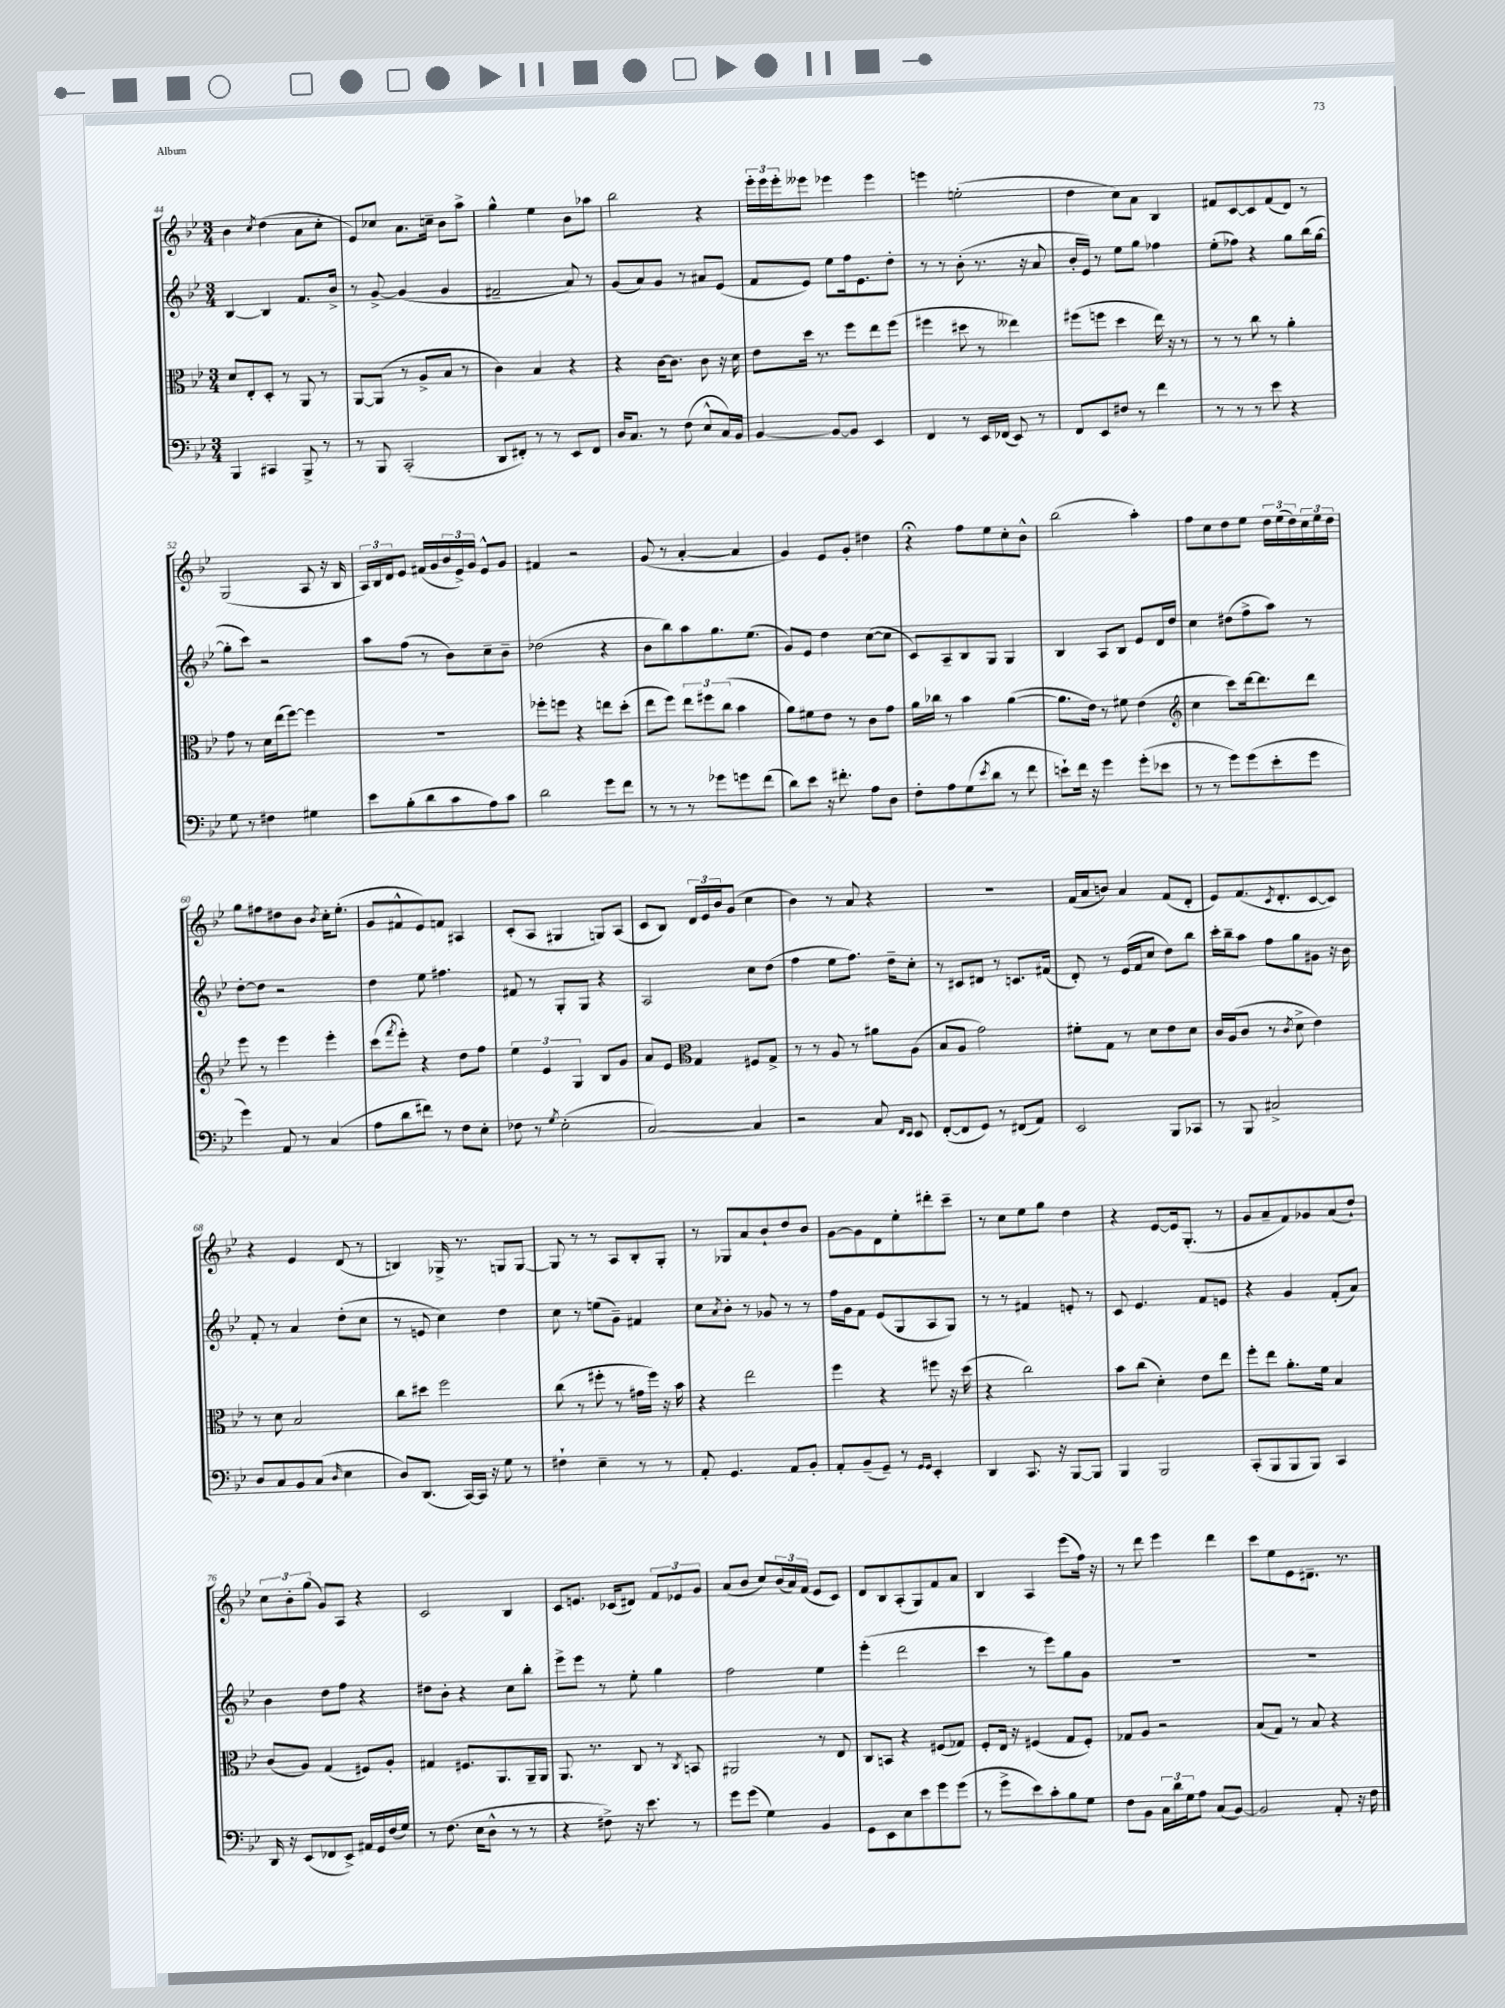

**kern	**kern	**kern	**kern
*part4	*part3	*part2	*part1
*staff4	*staff3	*staff2	*staff1
*clefF4	*clefC3	*clefG2	*clefG2
*k[b-e-]	*k[b-e-]	*k[b-e-]	*k[b-e-]
*M3/4	*M3/4	*M3/4	*M3/4
=44	=44	=44	=44
4BBB-/	8d/L	[4B-/	4b-\
.	8E-'/	.	.
.	.	.	8qcc/
4CC#X/	8D'/J	4B-/]	(4dd\
.	8r	.	.
8BBB-^/	8AA/	8.f/L	8a\L
8r	8r	.	8cc'\J
.	.	16b-^/Jk	.
=45	=45	=45	=45
8r	[8AA/L	8r	8e-/L)
8BBB-/	(8AA/J]	[8g^/	8cc-X/J
(2CC'/	8r	(4g/]	8.a\L
.	8A^/L	.	.
.	.	.	16ccn~\Jk
.	8B-/J	4g/	8b-\L
.	8r	.	8aa^\J
=46	=46	=46	=46
8DD/L	4c\)	2f#X~/	4gg^^\
8FF#X'/J)	.	.	.
8r	4B-/	.	4ee-\
8r	.	.	.
8EE-/L	4r	8a/)	8b-\L
8FF#/J	.	8r	8aa-X\J
=47	=47	=47	=47
16D/KL	4r	(8g/L	2bb-\
8.C/J	.	.	.
.	.	8a/)	.
8r	[16c\KL	8g/J	.
.	8.c\J]	.	.
(8F\	.	8r	.
8E-^^/L	8c\	8a#X/L	4r
16C/L)	16r	(8e-/J	.
16BB-/JJ	16d\	.	.
=48	=48	=48	=48
[4BB-/	8e-\L	8f/L	24eee-'\LL
.	.	.	24eee-\
.	.	.	24eee-'\J
.	16dd\Jk	8e-/J)	8eee--X\J
.	8.r	.	.
8BB-/L_	.	8ee-\L	4eee-X\
8BB-/J]	8ff\L	16ff\k	.
.	.	8.e-\	.
4EE-/	8ee-\	.	4eee-\
.	(8ff\J	8dd'\J	.
=49	=49	=49	=49
4FF/	4ff#X\	8r	4eeen\
.	.	8r	.
8r	8dd#X\	(8b-'\	(2een'\
16EE-/LL	8r	8.r	.
(16FF-X/JJ	.	.	.
8EE-/)	4ee--X\)	.	.
.	.	16r	.
8r	.	8a/	.
=50	=50	=50	=50
8FF/L	(8ff#X\L	16b-'/LL	4dd\
.	.	16e-/JJ)	.
8EE-/	8ffn\J	8r	.
8F#X/J	4dd\	8ee-\L	8cc\L)
8r	.	8gg\J	8a\J
4f\	16ee-\)	4ff-X\	4B-/
.	16r	.	.
.	8r	.	.
=51	=51	=51	=51
8r	8r	(8ee-'\L	8f#X/L
8r	8r	8ff-X\J)	[8c/
8r	8cc\	4r	8c/]
8e-\	8r	.	(8f#/
4r	4a'\	8gg\L	8d/J)
.	.	(16bb-\L	8r
.	.	[16gg\JJ	.
!!LO:LB:g=z
=52	=52	=52	=52
8G\	8g\	8gg'\L]	(2G/
8r	8r	8ccc\J)	.
4F#X\	16d\LL	2r	.
.	(16ee-\J	.	.
.	[8ff\J)	.	.
4G#X\	4ff\]	.	8A/
.	.	.	16r
.	.	.	16B-/
=53	=53	=53	=53
8e-\L	2.r	8aa\L	24A/LL)
.	.	.	24B-/
.	.	.	24d/J
(8B-'\	.	(8ff\J	8e-/J
8d\	.	8r	(16f#X/LL
.	.	.	16g/
8c\	.	8b-\L)	24b-/
.	.	.	24e-^/)
.	.	.	24g/JJ
8A\)	.	8cc~\	8e-^^/L
8c\J	.	8b-~\J	8g/J
=54	=54	=54	=54
2d\	8ff-X'\L	(2dd-X\	4f#X/
.	8ffn\J	.	.
.	4r	.	2r
8g\L	8een\L	4r	.
8f\J	(8dd'\J	.	.
=55	=55	=55	=55
8r	8ee-\L	8b-\L	(8g/
8r	8ff\J)	8bb-\)	8r
8r	12ee-\L	8aa\	[4a'/
.	12ff#X\	.	.
8g-X\L	.	8.gg\	.
.	(12cc\J	.	.
8gn\	4b-\	.	4a/]
.	.	(8.ee-\J	.
(8f\J	.	.	.
=56	=56	=56	=56
8d\L)	8a\L)	8g/L)	4g/)
8e-\J	8f#X\	8e-/J	.
16r	8e-\J	4dd\	8e-/L
8.f#X'\	.	.	.
.	8r	.	8g'/J
8A\L	8c\L	([8cc\L	4dd#X\
8D\J	8g\J	8cc\J]	.
=57	=57	=57	=57
8F'\L	16a\LL	8c/L)	4r;<
.	16cc-X\JJ	.	.
8A\	8r	8A~/	.
(8G\	4b-\	8B-/	8ff\L
8qe-/	.	.	.
8d\J	.	8G/J	8ee-\
8r	([4a\	4G/	8cc'\
8f\	.	.	8b-^^\J
=58	=58	=58	=58
8en`\L)	8.a\L]	4B-/	(2bb-\
16f\Jk	.	.	.
16r	16e-\Jk)	.	.
4g\	8r	8A/L	.
.	8f#X\	8B-/J	.
(8g'\L	(4e-\	8e-/L	4aa'\)
8e-X\J	.	16d/L	.
.	.	16dd/JJ	.
=59	=59	=59	=59
*	*clefG2	*	*
8r	4cc\	4cc\	8ff\L
8r	.	.	8cc\
8g\L)	8ccc\L)	(8dd#X\L	8dd\
(8g\	[16ddd\k	8ff^\	8ee-\J
.	8.ddd\]	.	.
8e-'\	.	8aa\J)	24dd\LL
.	.	.	(24ee-\
.	.	.	24dd\)
8g\J	8ddd\J	8r	24cc\
.	.	.	24ee-\
.	.	.	24dd\JJ
!!LO:LB:g=z
=60	=60	=60	=60
4g\)	8eee-\	[8dd'\L	8gg\L
.	8r	8dd\J]	8ff#X\
8AA/	4eee-\	2r	8dd#X\
8r	.	.	8b-\J
.	.	.	8qb-/
(4C/	4eee-'\	.	16cc'\KL
.	.	.	(8.ee-'\J
=61	=61	=61	=61
8A\L	(8ccc\L	4dd\	8g/L
.	8qfff/	.	.
8d\	8eee-'\J)	.	8f#X^^/
8f#X\J)	4r	8ee-\	8e-/)
8r	.	4.ff#X\	8fn/J
8F\L	8dd\L	.	4A#X/
8E-'\J	8ff\J	.	.
=62	=62	=62	=62
8F-X\	6ee-\	8f#X/	(8c'/L
8r	.	8r	8A/J
.	6e-/	.	.
8qG/	.	.	.
(2E-'\	.	8G'/L	4G#X/
.	6G/	.	.
.	.	8G/J	.
.	8B-/L	4r	8Gn/L)
.	8g/J	.	(8A/J
=63	=63	=63	=63
[2C/)	8a/L	2A/	8c/L
.	8e-/J	.	8B-/J)
*	*clefC3	*	*
.	4G/	.	24d/LL
.	.	.	24e-/
.	.	.	24b-/J
.	.	.	(8g/J
4C/]	8F#X/L	8cc\L	4cc\
.	8G^/J	(8dd\J	.
=64	=64	=64	=64
2r	8r	4ff\	4b-\)
.	8r	.	.
.	8A/	8ee-\L	8r
.	8r	8.ff\J)	8a/
8C/	8a#X\L	.	4r
.	.	16dd~\KL	.
16qqFF/LL	.	.	.
16qqEE-/JJ	.	.	.
8EE-/	(8A\J	8cc'\J	.
=65	=65	=65	=65
([8FF'/L	8B-/L	8r	2.r
8FF/]	8A/J	8c#X/L	.
8GG/J)	2g\)	8d#X/J	.
8r	.	8r	.
(8FF#X/L	.	8.cn/L	.
8AA/J)	.	.	.
.	.	(16f#X/Jk	.
=66	=66	=66	=66
2EE-/	8f#X'\L	8d'/)	(16f/LL
.	.	.	16a/J
.	8G\J	8r	8bn/J)
.	8r	(16e-/LL	4a/
.	.	16f/J	.
.	8d\L	8cc/J	.
8BBB-/L	8e-\	8dd\L)	(8f/L
8CC-X/J	8d\J	8bb-\J	8d'/J
=67	=67	=67	=67
8r	16c/LL	16ccc'\LL	8e-/L)
.	(16A/J	16bb-~\J	.
8BBB-/	8c/J	8aa\J	(8.f/
2C#X^/	8r	8ff\L	.
.	.	.	8qc/
.	.	.	8.d'/
.	8qc/	.	.
.	8d^\	8gg\	.
.	4e-\)	8g#X\J	[8c/
.	.	16r	8c/J])
.	.	16b-\	.
!!LO:LB:g=z
=68	=68	=68	=68
8D/L	8r	8f'/	4r
8C/	8d\	8r	.
8BB-/	2B-/	4a/	4e-/
(8C/J	.	.	.
16qqD/	.	.	.
4E-\	.	(8dd'\L	(8d/
.	.	8cc\J	8r
=69	=69	=69	=69
8D/L)	8cc\L	8r	4Bn/)
(8.DD/J	8dd#X\J	8en/	.
.	2ff\	4cc\)	16G-X^/
[16CC/LL)	.	.	8.r
16CC/JJ]	.	.	.
16r	.	.	.
8G\	.	4dd\	8Gn/L
8r	.	.	[8G/J
=70	=70	=70	=70
4F#X`\	(8cc\	8cc\	8G/]
.	8r	8r	8r
4E-~\	8ff#X'\	(8een\L	8r
.	8r	8g~\J)	8A/L
8r	16g#X\LL	4f#X/	8B-'/
.	16ff#\JJ)	.	.
8r	16r	.	8G'/J
.	16b-\	.	.
=71	=71	=71	=71
8AA'/	4r	8cc\L	8r
.	.	8qa/	.
4.GG/	.	8b-'\J	8G-X/L
.	2ee-\	8r	8a/
.	.	8g-X/	8b-`/
8AA/L	.	8r	8dd/
8BB-'/J	.	8r	8b-/J
=72	=72	=72	=72
8AA'/L	4ff\	16ff\LL	[8g\L
.	.	16g\J	.
(8BB-~/	.	8f\J	8g\]
8GG~/J)	4r	(8e-/L	8d\
8r	.	8G/	8ee-'\
16qqGG/LL	.	.	.
16qqGG/JJ	.	.	.
4EE-'/	8ff#X\	8A/	8ddd#X'\
.	16r	8G/J)	8ccc~\J
.	(16dd\	.	.
=73	=73	=73	=73
4DD/	4r	8r	8r
.	.	8r	8cc\L
8.CC/	2cc\)	4f#X/	8ee-\
.	.	.	8gg\J
16r	.	.	.
[8BBB-/L	.	8en'/	4dd\
8BBB-/J]	.	8r	.
=74	=74	=74	=74
4BBB-/	8b-\L	8c/	4r
.	(8cc\J	4.e-/	.
2BBB-/	4d'\)	.	[8e-/L
.	.	.	16e-/k]
.	.	.	(8.G'/J
.	8e-\L	8f/L	.
.	8ee-\J	8en/J	8r
=75	=75	=75	=75
(8CC'/L	8ff'\L	4r	8g/L
8BBB-/	8ee-\J	.	8a~/
8BBB-/	8.a'\L	4g/	8f/)
8BBB-/J)	.	.	8g-X/
.	16f\Jk	.	.
4CC/	4B-/	(8f'/L	(8a/
.	.	8a/J)	8dd`/J)
!!LO:LB:g=z
=76	=76	=76	=76
16DD/	(8c/L	4b-\	12cc\L
16r	.	.	.
.	.	.	12b-'\
(8EE-/L	8A/J)	.	.
.	.	.	(12gg\J
8FF-X/	(4G/	8dd\L	8g/L)
8EE-^/J)	.	8ff\J	8A/J
16AA#X/LL	8F#X/L)	4r	4r
16GG/	.	.	.
(16F/	8A'/J	.	.
16G/JJ)	.	.	.
=77	=77	=77	=77
8r	4G#X/	8dd#X\L	2c/
(8.F\	.	8b-'\J	.
.	8.F#X/L	4r	.
16E-\KL	.	.	.
8D^^\J	.	.	.
.	8.AA/	.	.
8r	.	8cc\L	4B-/
8r	16AA~/L	8bb-'\J	.
.	16AA/JJ	.	.
=78	=78	=78	=78
4r	8.AA/	8eee-^\L	8c/L
.	.	8eee-\J	8.en/J
.	8.r	.	.
8F#X^\)	.	8r	.
.	.	.	(16c-X/KL
16r	8C/	8ee-'\	8d#X/J)
8.e-\	.	.	.
.	8r	4gg\	12f/L
.	.	.	12e-X/
.	8qC/	.	.
8r	8BBn/	.	.
.	.	.	12g/J
=79	=79	=79	=79
8g\L	2AA#X/	2ff\	(8a/L
(8g\J	.	.	8b-/J
4G\)	.	.	8cc/L)
.	.	.	(24b-/L
.	.	.	24a/)
.	.	.	(24f/JJ
4BB-/	8r	4ee-\	8e-/L
.	8E-/	.	8c/J)
=80	=80	=80	=80
8GG\L	8C/L	(4eee-'\	8d/L
8EE-\	8BBn/J	.	8B-/
8E-\	4r	2ddd\	(8A'/
8e-\	.	.	8G/)
8g\	(8F#X/L	.	8f/
(8g\J	8G-X/J)	.	8a/J
=81	=81	=81	=81
8r	8F'/L	4ccc\	4B-/
8g^\L	16E-/Jk	.	.
.	16r	.	.
8e-\)	(4F#X/	8r	4A/
8c'\	.	8eee-\L)	.
8B-\	8G/L	8gg\	(8eee-\L
8G\J	8F#'/J)	8g\J	16ff\Jk)
.	.	.	16r
=82	=82	=82	=82
8F\L	8G-X/L	2.r	8r
8BB-\J	8A/J	.	8ddd\
24C\LL	2r	.	4eee-\
24d\	.	.	.
24G\J	.	.	.
8A\J	.	.	.
(8C/L	.	.	4ddd\
[8BB-/J)	.	.	.
=83	=83	=83	=83
2BB-/]	(8B-/L	2.r	8ccc\L
.	8G/J)	.	8ee-\
.	8r	.	8e-\
.	8B-/	.	8.d#X~\J
8AA'/	4r	.	.
.	.	.	8.r
16r	.	.	.
16F\	.	.	.
==	==	==	==
*-	*-	*-	*-
